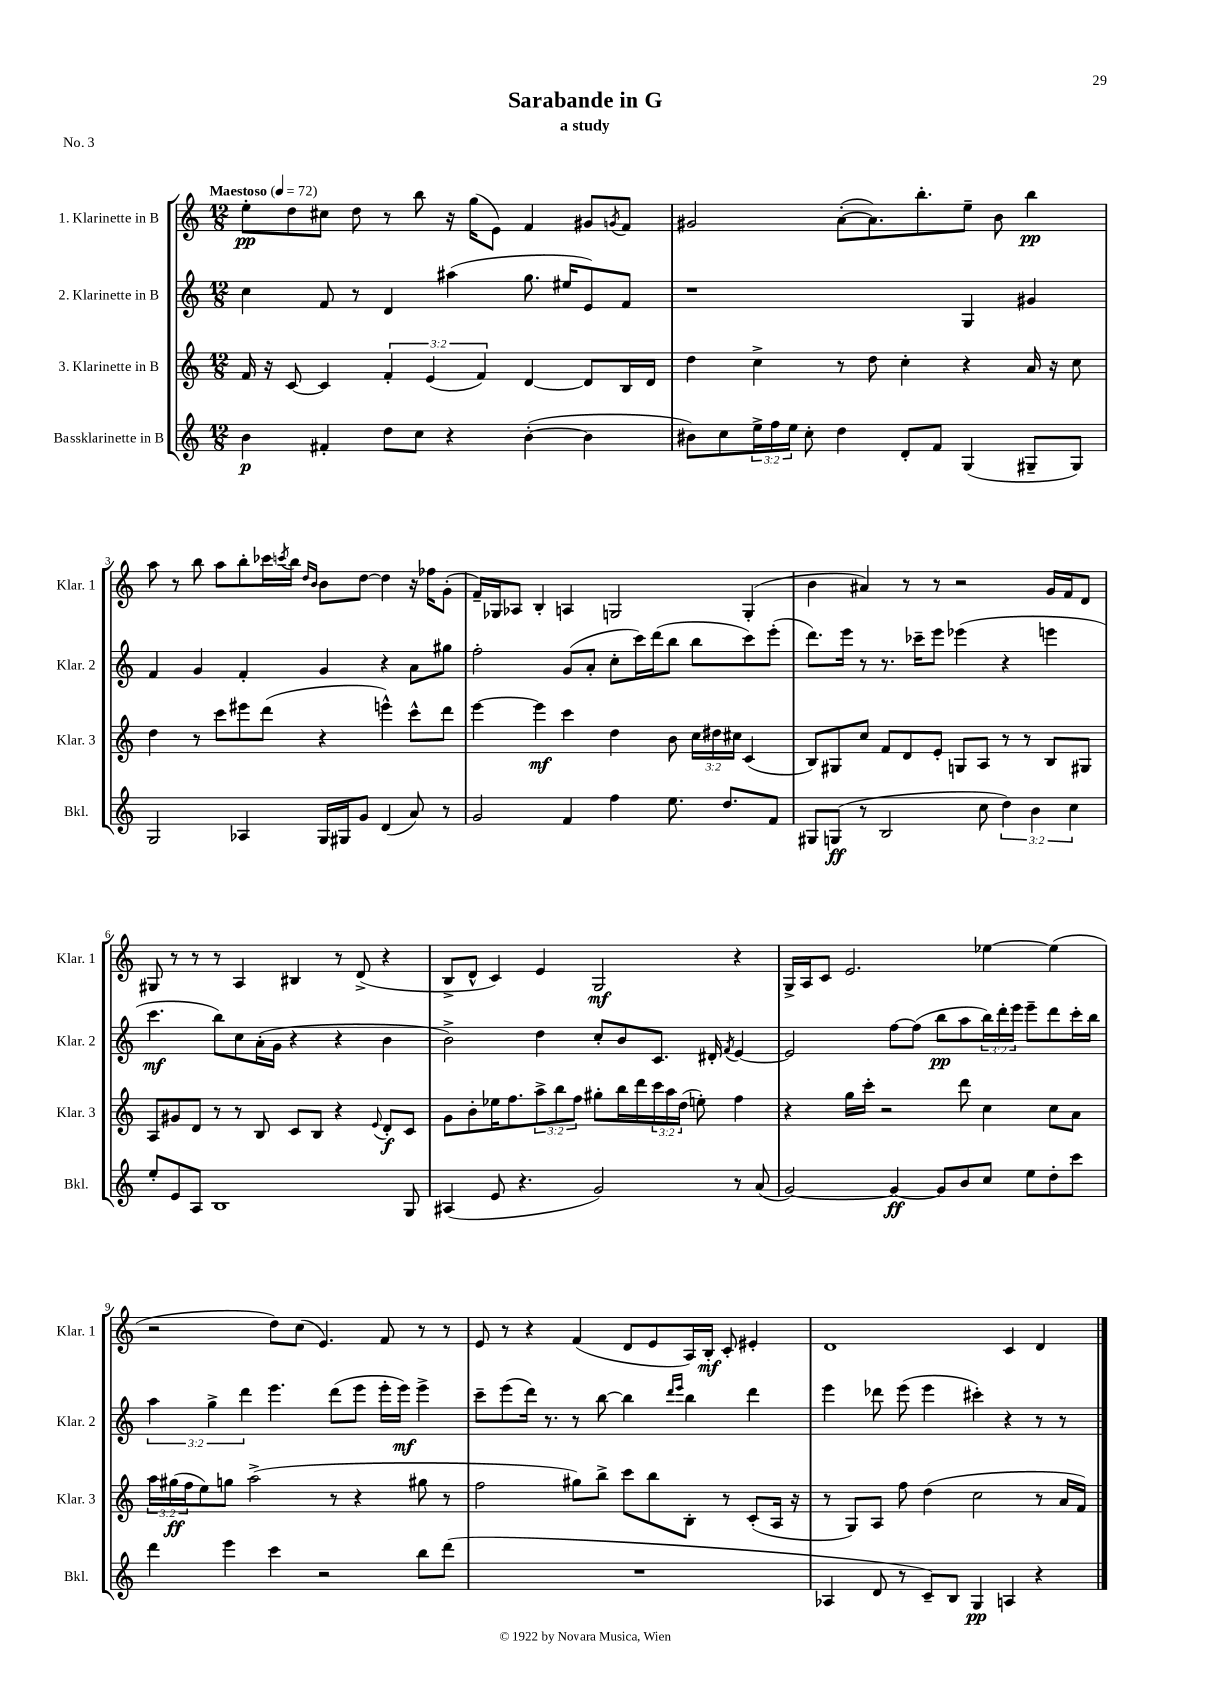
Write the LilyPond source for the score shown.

\header { title = "Sarabande in G" subtitle = "a study" piece = "No. 3" }
<<
\new StaffGroup <<
\new Staff = "s0" \with { instrumentName = "1. Klarinette in B" shortInstrumentName = "Klar. 1" } {
    \clef treble \key c \major \numericTimeSignature \time 12/8 \tempo "Maestoso" 4 = 72
    e''8-.\pp d''8 cis''8 d''8 r8 b''8 r16 g''16( e'8) f'4 gis'8 \acciaccatura { g'8 } f'8 |
    gis'2 a'8~-.( a'8.) b''8.-. e''8-- b'8 b''4\pp |
    a''8 r8 b''8 a''8 b''8-. ces'''16 \acciaccatura { c'''8 } b''16 \grace { d''16 b'16 } b'8 d''8~ d''4 r16 fes''16 g'8-.( |
    f'16--) ges16 aes8 b4-. a4 g2 g4-.( |
    b'4 ais'4) r8 r8 r2 g'16 f'16 d'8 |
    gis8 r8 r8 r8 a4 bis4 r8 d'8->( r4 |
    b8-> d'8-^ c'4) e'4 g2\mf r4 |
    g16-> a16 c'8 e'2. ees''4~ ees''4( |
    r2 d''8) c''8( e'4.) f'8 r8 r8 |
    e'8 r8 r4 f'4( d'8 e'8 a16) b16-.\mf c'8-. eis'4-. |
    d'1 c'4 d'4 \bar "|." |
}
\new Staff = "s1" \with { instrumentName = "2. Klarinette in B" shortInstrumentName = "Klar. 2" } {
    \clef treble \key c \major \numericTimeSignature \time 12/8 \override Staff.TupletNumber.text = #tuplet-number::calc-fraction-text
    c''4 f'8 r8 d'4 ais''4( g''8. eis''16 e'8) f'8 |
    r1 g4 gis'4 |
    f'4 g'4 f'4-. g'4 r4 a'8 gis''8 |
    f''2-. g'8( a'8-. c''8-. c'''16) d'''16( b''8 b''8 c'''8) e'''8-.( |
    d'''8.) e'''16 r8 r8. ces'''16-- e'''8 ees'''4( r4 e'''4 |
    c'''4.\mf b''8) c''8 a'16-.( g'16 r4 r4 b'4 |
    b'2->) d''4 c''8-. b'8 c'8. dis'16-. \acciaccatura { f'8 } e'4~ |
    e'2 f''8~ f''8( b''8\pp a''8 \tuplet 3/2 { b''16) d'''16-. e'''16 } e'''8-- d'''8 c'''16-. b''16 |
    \tuplet 3/2 { a''4 g''4-> d'''4 } e'''4. d'''8( e'''8 e'''16-. e'''16\mf) e'''4-> |
    c'''8-- e'''8( d'''16) r8. r8 b''8~ b''4 \grace { d'''16 e'''16 } b''4 d'''4 |
    e'''4 des'''8 e'''8( e'''4 cis'''4-.) r4 r8 r8 \bar "|." |
}
\new Staff = "s2" \with { instrumentName = "3. Klarinette in B" shortInstrumentName = "Klar. 3" } {
    \clef treble \key c \major \numericTimeSignature \time 12/8 \override Staff.TupletNumber.text = #tuplet-number::calc-fraction-text
    f'16 r16 c'8~ c'4 \tuplet 3/2 { f'4-. e'4( f'4) } d'4~ d'8 b16 d'16 |
    d''4 c''4-> r8 d''8 c''4-. r4 a'16 r16 c''8 |
    d''4 r8 c'''8 eis'''8 d'''8( r4 e'''4-^) c'''8-^ d'''8 |
    e'''4~ e'''4\mf c'''4 d''4 b'8 \tuplet 3/2 { c''16 dis''16 cis''16 } c'4( |
    b8) gis8 c''8 f'8 d'8 e'8-. g8 a8 r8 r8 b8 gis8 |
    a8 gis'8 d'8 r8 r8 b8 c'8 b8 r4 \appoggiatura { e'8 } d'8-.\f c'8 |
    g'8 b'8-. ees''16 f''8. \tuplet 3/2 { a''8-> b''8 f''8 } gis''8-. b''16 d'''16 \tuplet 3/2 { c'''16 a''16 d''16( } e''8-.) f''4 |
    r4 g''16 c'''16-. r2 d'''8 c''4 c''8 a'8 |
    \tuplet 3/2 { a''16 gis''16\ff( f''16 } e''8) g''8 a''2->( r8 r4 gis''8 r8 |
    f''2 gis''8) b''8-> c'''8 b''8 b8-. r8 c'8-.( a16 r16 |
    r8 g8) a8 f''8 d''4( c''2 r8 a'16 f'16) \bar "|." |
}
\new Staff = "s3" \with { instrumentName = "Bassklarinette in B" shortInstrumentName = "Bkl." } {
    \clef treble \key c \major \numericTimeSignature \time 12/8 \override Staff.TupletNumber.text = #tuplet-number::calc-fraction-text
    b'4\p fis'4-. d''8 c''8 r4 b'4~-.( b'4 |
    bis'8) c''8 \tuplet 3/2 { e''16-> f''16 e''16 } c''8-. d''4 d'8-. f'8 g4( gis8-- gis8) |
    g2 aes4 g16 gis16 g'8 d'4( a'8) r8 |
    g'2 f'4 f''4 e''8. d''8. f'8 |
    gis8 g8\ff( r8 b2 c''8 \tuplet 3/2 { d''4) b'4 c''4 } |
    e''8-. e'8 a8 b1 g8 |
    ais4( e'8 r4. g'2) r8 a'8( |
    g'2~) g'4~\ff g'8 b'8 c''8 e''8 d''8-. c'''8 |
    d'''4 e'''4 c'''4 r2 b''8 d'''8( |
    R1. |
    aes4 d'8 r8 c'8--) b8 g4\pp a4 r4 \bar "|." |
}
>>
>>
